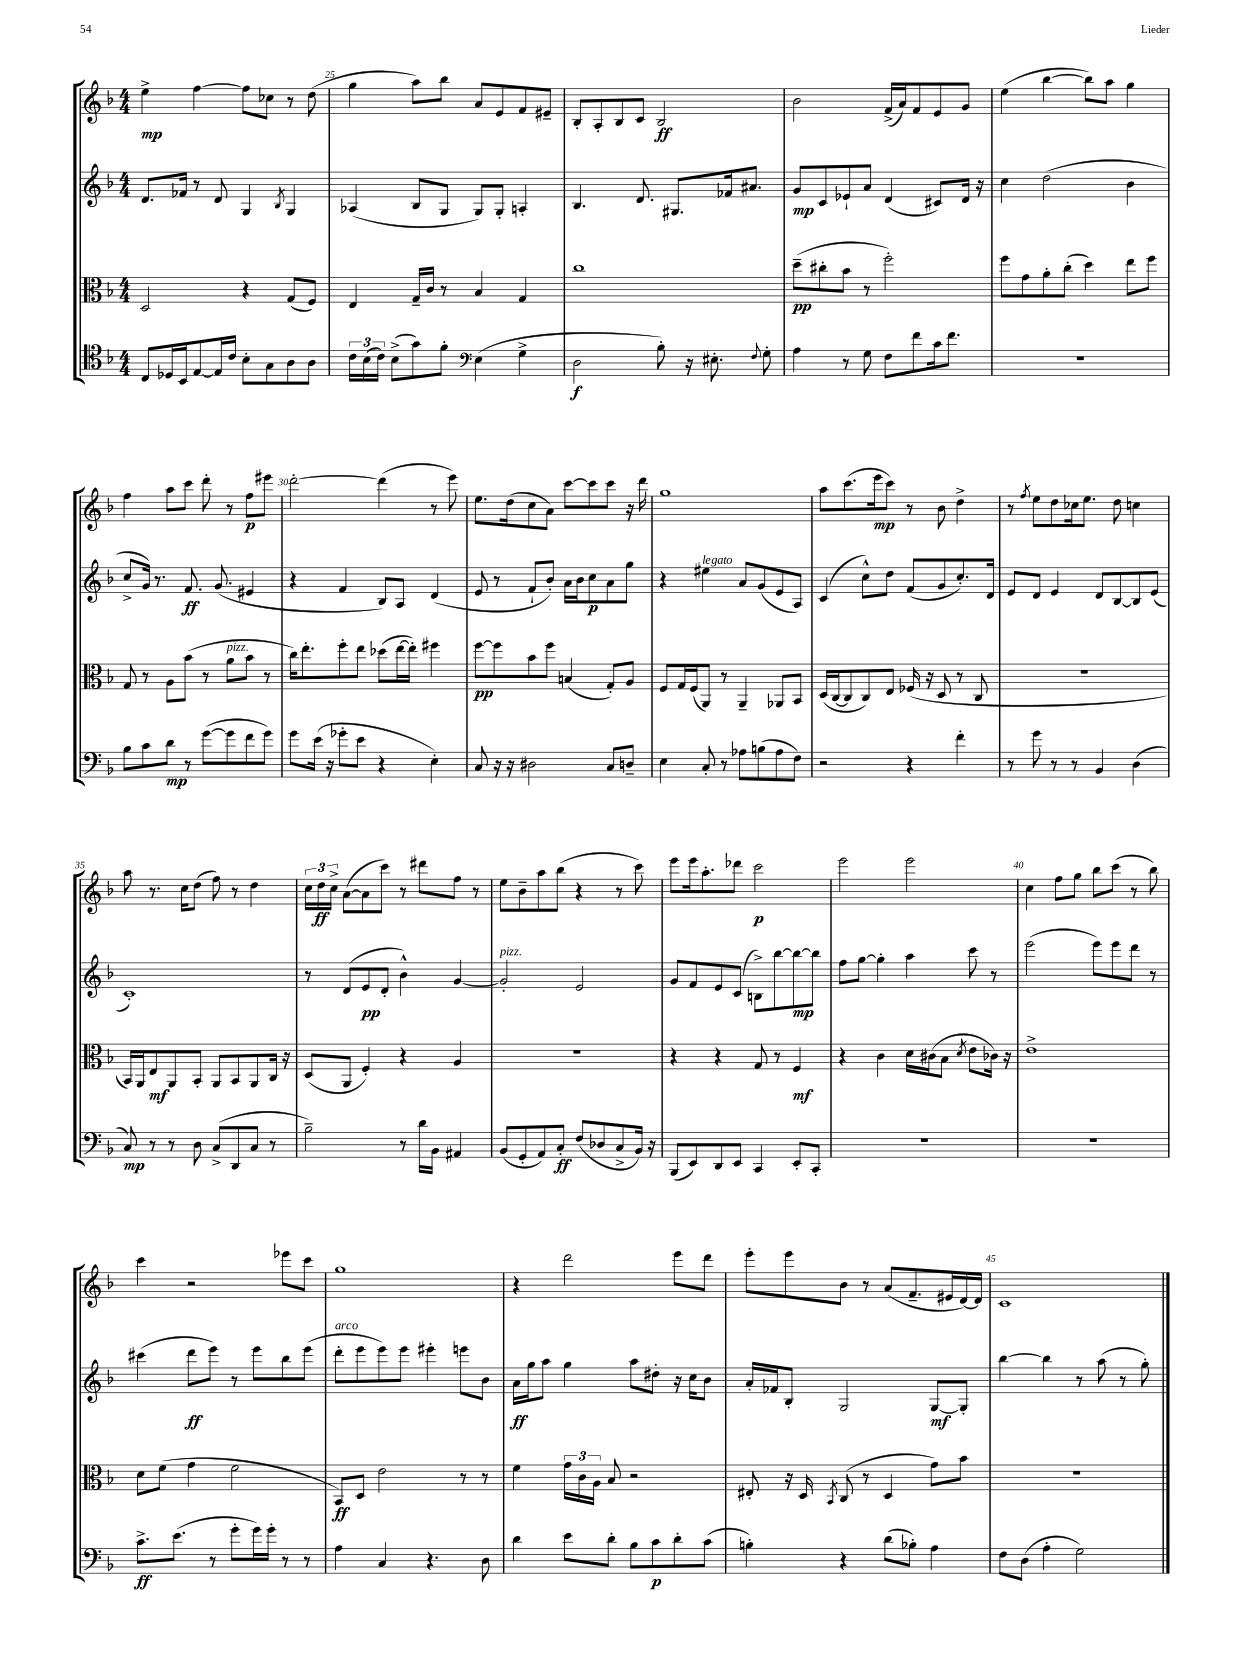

**kern	**kern	**kern	**kern
*staff4	*staff3	*staff2	*staff1
*clefC4	*clefC3	*clefG2	*clefG2
*k[b-]	*k[b-]	*k[b-]	*k[b-]
*M4/4	*M4/4	*M4/4	*M4/4
8C/L	2D/	8.d/L	4ee^\
16D-/L	.	.	.
16BB-/J	.	16f-/Jk	.
[8E/	.	8r	[4ff\
16E/]L	.	8d/	.
16c/JJ	.	.	.
8B-'\L	4r	4G/	8ff\]L
8G\	.	.	8cc-\J
.	.	8qB-/	.
8A\	(8G/L	4G/	8r
8A\J	8F/J)	.	(8dd\
=	=	=	=
24c\LL	4E/	(4A-/	4gg\
(24B-\	.	.	.
24c\JJ)	.	.	.
(8B-^\L	.	.	.
8g\)	16G~/LL	8B-/L	8aa\L)
.	16c/JJ	.	.
8f'\J	8r	8G/J	8bb-\J
*clefF4	*	*	*
(4E\	4B-/	8G/L)	8a/L
.	.	8G'/J	8e/
4G^\	4G/	4A'/	8f/
.	.	.	8e#~/J
=	=	=	=
2D\	1cc	4.B-/	8B-'/L
.	.	.	8A'/
.	.	.	8B-/
.	.	8.d/	8c/J
8B-'\)	.	.	2B-/
.	.	8.G#/L	.
16r	.	.	.
8.E#'\	.	.	.
.	.	16f-/k	.
.	.	8.a#/J	.
8qqF/	.	.	.
8G'\	.	.	.
=	=	=	=
4A\	(8dd~\L	8g/L	2b-\
.	8cc#'\	8c/	.
8r	8b-\J	8e-`/	.
8G\	8r	8a/J	.
8F\L	2ff'\)	(4d/	(16f^/LL
.	.	.	16a/J)
8f\	.	.	8f/
16c\k	.	8c#/L)	8e/
8.f\J	.	.	.
.	.	16d/Jk	8g/J
.	.	16r	.
=	=	=	=
1r	8ff\L	4cc\	(4ee\
.	8g\	.	.
.	8a'\	(2dd\	[4bb-\
.	(8cc'\J	.	.
.	4dd\)	.	8bb-\]L)
.	.	.	8aa\J
.	8ee\L	4b-\	4gg\
.	8ff\J	.	.
=	=	=	=
8B-\L	8G/	8cc^/L	4ff\
8c\	8r	16g/Jk)	.
.	.	8.r	.
8d\J	8A\L	.	8aa\L
8r	(8b-\J	8.f/	8ccc\J
([8g\L	8r	.	8ddd'\
.	.	(8.g/	.
8g\]	8a\L	.	8r
8f\	8b-\J	4e#/	8ff\L
8g\J)	8r	.	8eee#\J
=	=	=	=
8g\L	16cc\LK)	4r	[2ddd'\
.	8.ee'\	.	.
(16e\Jk	.	.	.
16r	.	.	.
8g-'\L	8ff'\	4f/	.
8e\J	8ee\J	.	.
4r	(8dd-\L	8B-/L)	(4ddd\]
.	[16ee\L	8A/J	.
.	16ee'\]JJ)	.	.
4E'\)	4ff#\	(4d/	8r
.	.	.	8eee\)
=	=	=	=
8C/	[8ff\L	8e/	8.ee\L
16r	8ff\]	8r	.
16r	.	.	(16dd\k
2D#\	8b-\	8f`/L	8cc\
.	8ff\J	8b-'/J)	8a\J)
.	(4B/	16a\LL	[8ccc\L
.	.	16b-\J	.
.	.	8cc\	8ccc\]
8C/L	8G'/L)	8a\	8ccc\J
8D~/J	8A/J	8gg\J	16r
.	.	.	16ddd\
=	=	=	=
4E\	8F/L	4r	1gg
.	16G/L	.	.
.	(16F/J	.	.
8C'/	8AA/J)	4ee#\	.
8r	8r	.	.
8A-\L	4AA~/	8a/L	.
(8B\	.	(8g/	.
8A-\	8AA-/L	8e/	.
8F\J)	8BB-/J	8A/J)	.
=	=	=	=
2r	(16D/LL	(4c/	8aa\L
.	[16C/J	.	.
.	8C/]	.	(8.ccc\
.	8C/)	8cc^^\L)	.
.	.	.	16eee\k
.	8E/J	8dd\J	8ccc\J)
4r	(16F-/	(8f/L	8r
.	16r	.	.
.	8D/	8g/	8b-\
4f'\	8r	8.cc'/)	4dd^\
.	8C/	.	.
.	.	16d/Jk	.
=	=	=	=
8r	1r	8e/L	8r
.	.	.	8qff/
8g\	.	8d/J	8ee\L
8r	.	4e/	8dd\
8r	.	.	16cc-\k
.	.	.	8.ee\J
4BB-/	.	8d/L	.
.	.	[8B-/	8dd\
(4D\	.	8B-/]	4cc\
.	.	(8e/J	.
=	=	=	=
8C/)	16BB-/LL)	1c')	8aa\
.	16AA/J	.	.
8r	8E/	.	8.r
8r	8AA/	.	.
.	.	.	16cc\LK
8D\	8BB-'/J	.	(8dd\J
(8C^/L	8AA/L	.	8ff\)
8DD/	8BB-/	.	8r
8C/J	8AA/	.	4dd\
8r	16C/Jk	.	.
.	16r	.	.
=	=	=	=
2B-~\)	(8D/L	8r	24cc\LL
.	.	.	24dd\
.	.	.	24cc^\JJ
.	8AA/J	(8d/L	([8a\L
.	4F'/)	8e/	8a\]
.	.	8d'/J	8ccc\J)
8r	4r	4b-^^\)	8r
16d\LL	.	.	8ddd#\L
16BB-\JJ	.	.	.
4AA#/	4A/	[4g/	8ff\J
.	.	.	8r
=	=	=	=
(8BB-/L	1r	2g'/]	8ee\L
8GG'/	.	.	8b-~\
8AA/)	.	.	8aa\
8C'/J	.	.	(8bb-\J
(8F/L	.	2e/	4r
8D-/	.	.	.
8C^/	.	.	8r
16BB-/Jk)	.	.	8ccc\)
16r	.	.	.
=	=	=	=
(8BBB-/L	4r	8g/L	8eee\L
8EE/)	.	8f/	16eee\k
.	.	.	8.aa'\
8DD/	4r	8e/	.
8EE/J	.	(8c/J	8ddd-\J
4CC/	8G/	8B^\L)	2ccc\
.	8r	[8bb-\	.
8EE'/L	4F/	8bb-\_	.
8CC'/J	.	8bb-\]J	.
=	=	=	=
1r	4r	8ff\L	2eee\
.	.	[8gg\J	.
.	4c\	4gg'\]	.
.	16d\LL	4aa\	2eee\
.	(16c#\J	.	.
.	8B-\J	.	.
.	8qd/	.	.
.	8e\L	8ccc\	.
.	16c-\Jk)	8r	.
.	16r	.	.
=	=	=	=
1r	1e^	(2eee\	4cc\
.	.	.	8ff\L
.	.	.	8gg\J
.	.	8eee\L)	8bb-\L
.	.	8eee\	(8ccc\J
.	.	8ddd\J	8r
.	.	8r	8bb-\)
=	=	=	=
8.c^\L	8d\L	(4ccc#\	4ccc\
.	(8f\J	.	.
(8.e\J	.	.	.
.	4g\	8ddd\L	2r
8r	.	8eee\J)	.
8g'\L	2f\	8r	.
16g\L)	.	8eee\L	.
16g'\JJ	.	.	.
8r	.	8bb-\	8eee-\L
8r	.	(8eee\J	8ccc\J
=	=	=	=
4A\	8BB-/L)	8ddd'\L	1gg
.	8D/J	8eee\	.
4C/	2e\	8eee\)	.
.	.	8eee\J	.
4.r	.	4eee#'\	.
.	8r	8eee\L	.
8D\	8r	8b-\J	.
=	=	=	=
4d\	4f\	16a\LL	4r
.	.	16gg\J	.
.	.	8aa\J	.
8e\L	24g\LL	4gg\	2ddd\
.	24c\	.	.
.	24A\JJ	.	.
8d'\J	8B-/	.	.
8B-\L	2r	8aa\L	.
8c\	.	8dd#'\J	.
8d'\	.	16r	8eee\L
.	.	16cc\LK	.
(8c\J	.	8b-\J	8ddd\J
=	=	=	=
4B'\)	8E#'/	16a'/LL	8eee'\L
.	.	16f-/J	.
.	16r	8B-'/J	8eee\
.	16D/	.	.
.	8qBB-/	.	.
4r	(8C/	2G/	8b-\J
.	8r	.	8r
(8d\L	4D/	.	(8a/L
8B-'\J)	.	.	8.f~/
4A\	8g\L)	[8G/L	.
.	.	.	16e#/L
.	8b-\J	8G'/]J	[16d/)
.	.	.	16d/]JJ
=	=	=	=
8F\L	1r	[4bb-\	1c
(8D\J	.	.	.
4A'\	.	4bb-\]	.
2G\)	.	8r	.
.	.	(8aa\	.
.	.	8r	.
.	.	8gg'\)	.
==	==	==	==
*-	*-	*-	*-
